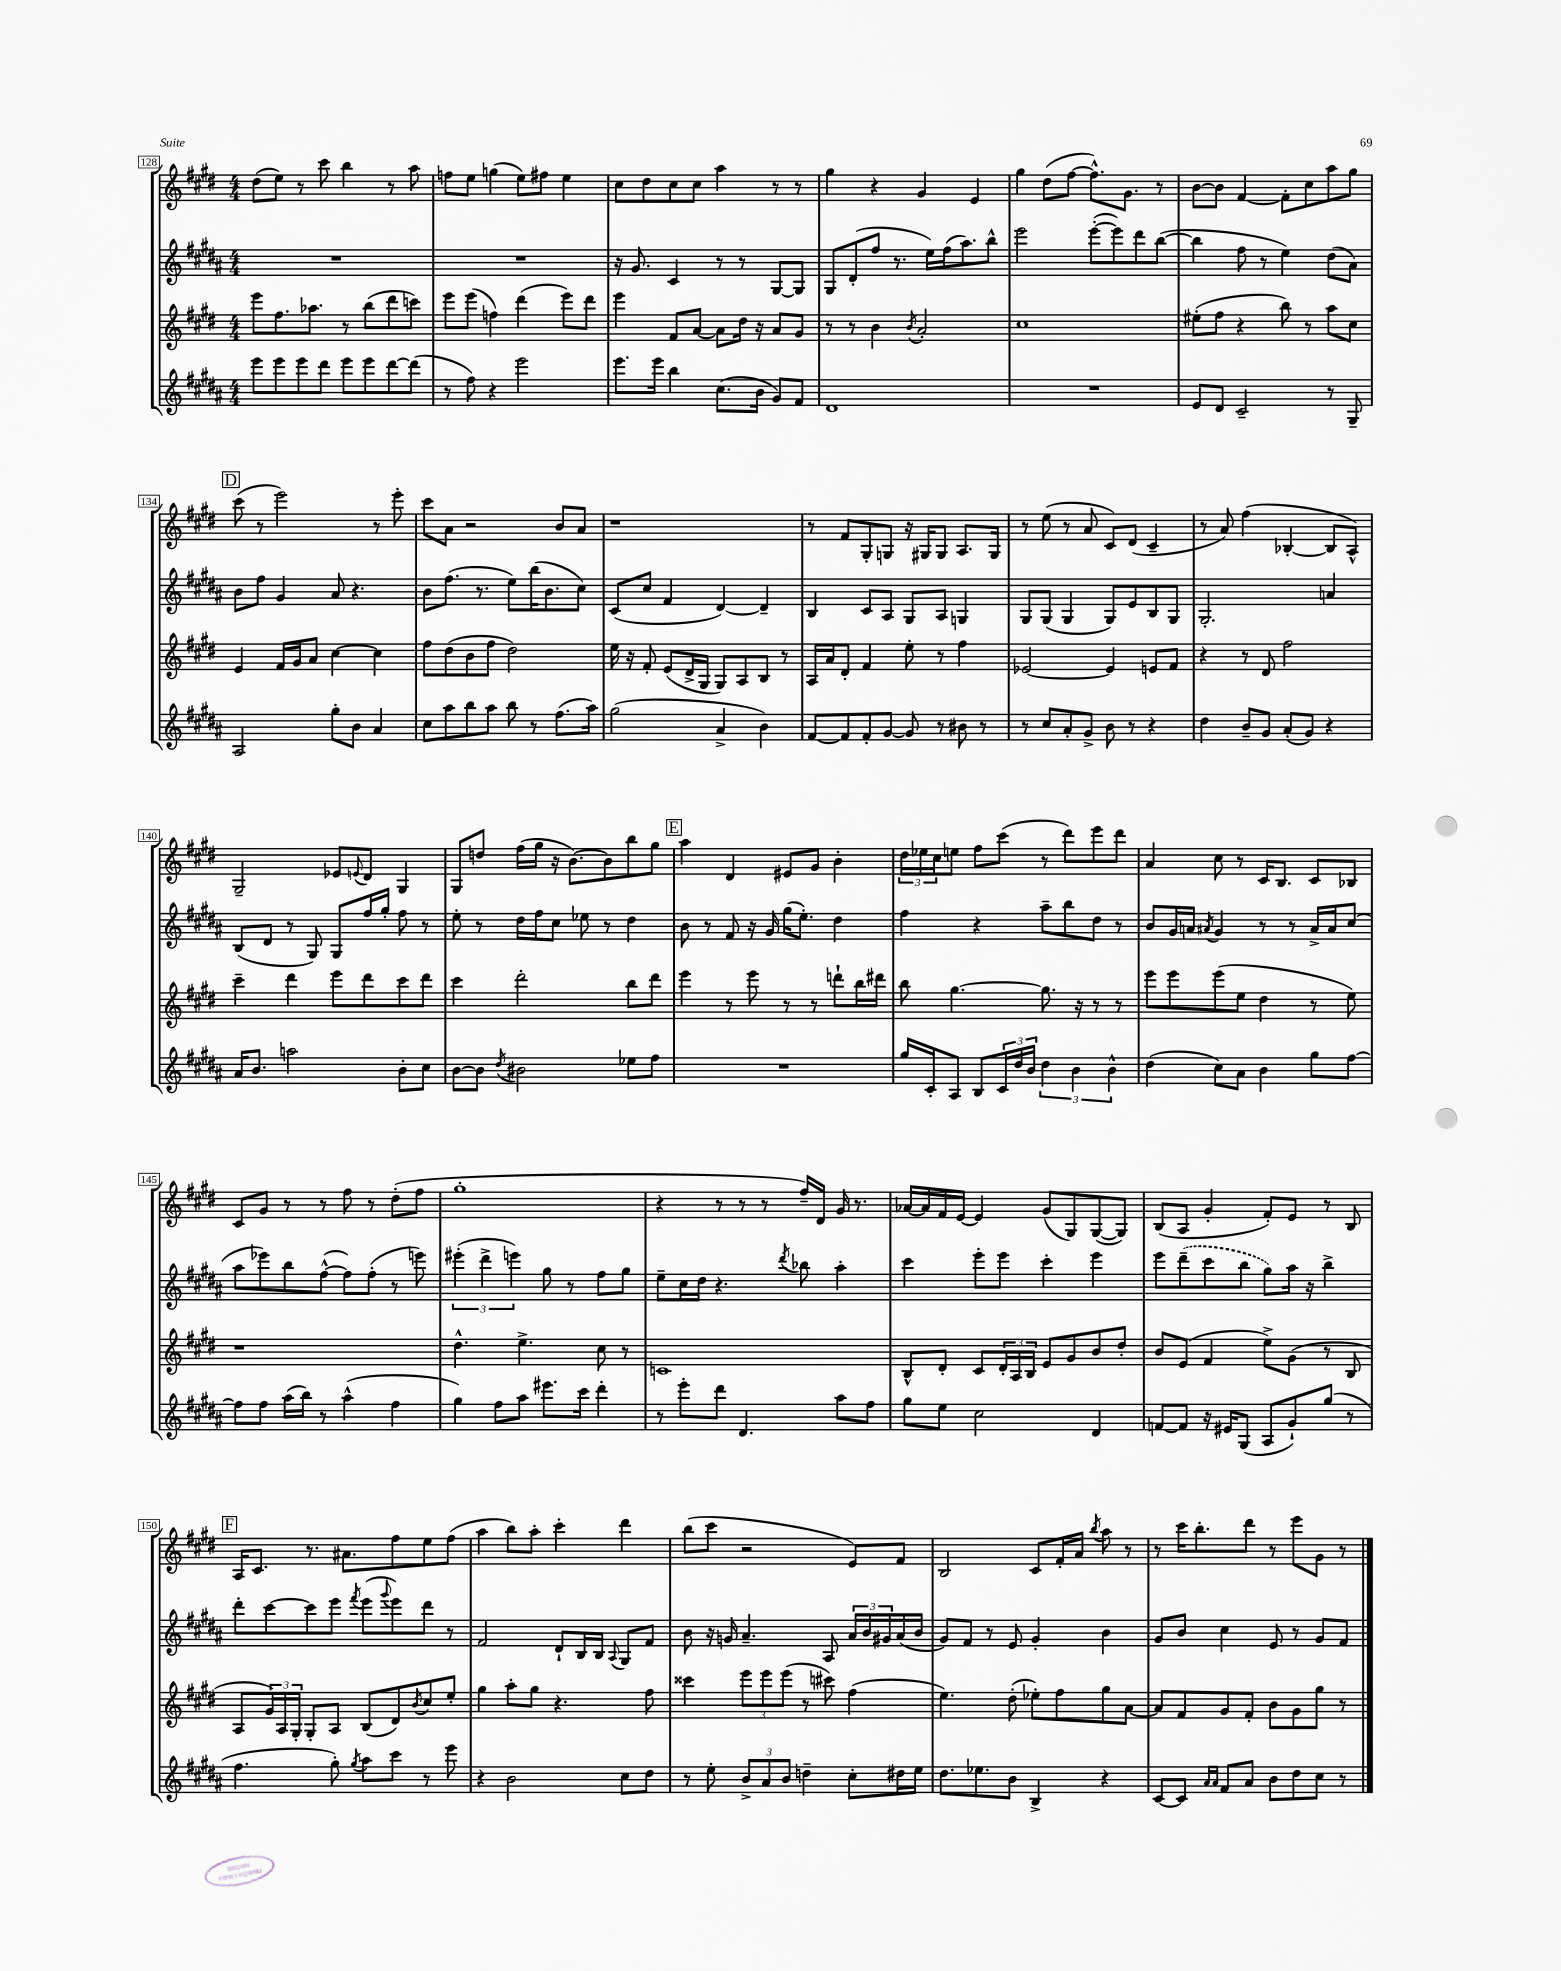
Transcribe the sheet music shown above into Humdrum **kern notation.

**kern	**kern	**kern	**kern
*staff4	*staff3	*staff2	*staff1
*clefG2	*clefG2	*clefG2	*clefG2
*k[f#c#g#d#a#]	*k[f#c#g#d#]	*k[f#c#g#d#a#]	*k[f#c#g#d#]
*M4/4	*M4/4	*M4/4	*M4/4
8eee\L	8eee\L	1r	(8dd#\L
8eee\	8.ff#\	.	8ee\J)
8eee\	.	.	8r
.	8.aa-\J	.	.
8ddd#\J	.	.	8ccc#\
8eee\L	8r	.	4bb\
8eee\	(8bb\L	.	.
[8ddd#\	8ddd#\	.	8r
(8ddd#\]J	8ccc\J)	.	8aa\
=	=	=	=
8r	8eee\L	1r	8ff\L
8ff#\)	(8eee\J	.	8ee\J
4r	4ff\)	.	(4gg\
2eee\	(4ddd#\	.	8ee\L)
.	.	.	8ff#\J
.	8eee\L)	.	4ee\
.	8ddd#\J	.	.
=	=	=	=
8.eee\L	4eee\	16r	8cc#\L
.	.	8.g#/	.
.	.	.	8dd#\
16eee\Jk	.	.	.
4bb\	8f#/L	4c#/	8cc#\
.	[8a/J	.	8cc#\J
(8.cc#\L	8a\]L	8r	4aa\
.	16dd#\Jk	8r	.
16b\Jk	16r	.	.
8g#/L)	8a/L	[8G#/L	8r
8f#/J	8g#/J	8G#/]J	8r
=	=	=	=
1d#	8r	8G#/L	4gg#\
.	8r	(8d#'/	.
.	4b\	8ff#/J	4r
.	.	8.r	.
.	8qb/	.	.
.	2a'/	.	4g#/
.	.	16ee\LL)	.
.	.	(16ff#\J	.
.	.	8.aa#\)	.
.	.	.	4e/
.	.	8bb^^\J	.
=	=	=	=
1r	1cc#	2eee\	4gg#\
.	.	.	(8dd#\L
.	.	.	[8ff#\J
.	.	([8eee'\L	8.ff#^^\]L)
.	.	8eee\])	.
.	.	.	8.g#\J
.	.	8ddd#\	.
.	.	([8bb\J	8r
=	=	=	=
8e/L	(8ee#'\L	4bb\]	[8b\L
8d#/J	8ff#\J	.	8b\]J
2c#~/	4r	8ff#\	[4f#/
.	.	8r	.
.	8bb\)	4ee\)	8f#'\]L
.	8r	.	8cc#\
8r	8aa\L	(8dd#\L	8aa\
8G#~/	8cc#\J	8a#\J)	8gg#\J
=	=	=	=
2A#/	4e/	8b\L	(8ccc#\
.	.	8ff#\J	8r
.	16f#/LL	4g#/	2eee\)
.	16g#/J	.	.
.	8a/J	.	.
8gg#'\L	[4cc#\	8a#/	.
8b\J	.	4.r	.
4a#/	4cc#\]	.	8r
.	.	.	8eee'\
=	=	=	=
8cc#\L	8ff#\L	8b\L	8ccc#\L
8aa#\	(8dd#\	(8.ff#\J	8a\J
8bb\	8b\	.	2r
.	.	8.r	.
8aa#\J	8ff#\J	.	.
8bb\	2dd#\)	8ee\L)	.
8r	.	(16bb\K	.
.	.	8.b\	.
(8.ff#\L	.	.	8b/L
.	.	8cc#\J)	8a/J
16aa#\Jk)	.	.	.
=	=	=	=
(2gg#\	16ee\	(8c#/L	1r
.	16r	.	.
.	8f#'/	8cc#/J	.
.	(8e/L	4f#/	.
.	16d#^/L	.	.
.	16G#/JJ	.	.
4a#^/	8G#/L)	[4d#/)	.
.	8A/	.	.
4b\)	8B/J	4d#~/]	.
.	8r	.	.
=	=	=	=
[8f#/L	16A/LL	4B/	8r
.	16a/J	.	.
8f#/]	8d#'/J	.	8f#/L
8f#'/	4f#/	8c#/L	8G#'/
[8g#/J	.	8A#/J	8G/J
8g#/]	8ee'\	8G#/L	16r
.	.	.	16G#/LK
8r	8r	8A#/J	8G#/J
8b#\	4ff#\	4G/	8.A/L
8r	.	.	.
.	.	.	16G#/Jk
=	=	=	=
8r	[2e-/	8G#/L	8r
8cc#/L	.	(8G#/J	(8ee\
8a#'/	.	4G#/	8r
8g#^/J	.	.	8a/
8b\	4e-/]	8G#/L)	8c#/L)
8r	.	8e/	(8d#/J
4r	8e/L	8B/	4c#~/
.	8f#/J	8G#/J	.
=	=	=	=
4dd#\	4r	2.G#'/	8r
.	.	.	8a/)
8b~/L	8r	.	(4ff#\
8g#/J	8d#/	.	.
(8a#'/L	2ff#\	.	[4B-'/
8g#/J)	.	.	.
4r	.	4a/	8B-/]L
.	.	.	8A^^/J)
=	=	=	=
16a#/LK	4ccc#~\	(8B/L	2G#~/
8.b/J	.	.	.
.	.	8d#/J	.
2aa\	4ddd#\	8r	.
.	.	8G#/)	.
.	8eee\L	8G#/L	8e-/L
.	.	.	8qqe/
.	8ddd#\	16ff#/L	8d#/J
.	.	16gg#'/JJ	.
8b'\L	8ccc#\	8ff#\	4G#/
8cc#\J	8ddd#\J	8r	.
=	=	=	=
[8b\L	4ccc#\	8ee'\	8G#/L
8b\]J	.	8r	8dd/J
8qdd#/	.	.	.
2b#\	2ddd#'\	16dd#\LL	(16ff#\LL
.	.	16ff#\J	16gg#\JJ
.	.	8cc#\J	16r
.	.	.	[8.b\L)
.	.	8ee-\	.
.	.	8r	8b\]
8ee-\L	8bb\L	4dd#\	8bb\
8ff#\J	8ddd#\J	.	8gg#\J
=	=	=	=
1r	4eee\	8b\	4aa\
.	.	8r	.
.	8r	8f#/	4d#/
.	8eee\	16r	.
.	.	16g#/	.
.	8r	(16gg#\LK	8e#/L
.	.	8.ee'\J)	.
.	8r	.	8g#/J
.	8ddd`\L	4dd#\	4b'\
.	16bb\L	.	.
.	16ddd#\JJ	.	.
=	=	=	=
16gg#/LL	8bb\	4ff#\	24dd#\LL
.	.	.	24ee-\
16c#'/J	.	.	.
.	.	.	24cc#\J
8A#/J	[4.gg#\	.	8ee\J
8B/L	.	4r	8ff#\L
24c#/L	.	.	(8ccc#\J
24dd#/	.	.	.
24b/JJ	.	.	.
6dd#\	8.gg#\]	8aa#~\L	8r
.	.	8bb\	8ddd#\L)
6b\	.	.	.
.	16r	.	.
.	8r	8dd#\J	8eee\
6b^^\	.	.	.
.	8r	8r	8ddd#\J
=	=	=	=
(4dd#\	8eee\L	8b/L	4a/
.	8eee\	16g#/L	.
.	.	16a/JJ	.
.	.	8qa#/	.
8cc#\L)	(8eee\	4g#/	8cc#\
8a#\J	8ee\J	.	8r
4b\	4dd#\	8r	16c#/LK
.	.	.	8.B/J
.	.	8r	.
8gg#\L	8r	16a#^/LL	8c#/L
.	.	16a#/J	.
[8ff#\J	8ee\)	(8cc#/J	8B-/J
=	=	=	=
8ff#\]L	1r	8aa#\L	8c#/L
8ff#\J	.	8eee-\)	8g#/J
(16aa#\LL	.	8bb\	8r
16bb\JJ)	.	.	.
8r	.	([8ff#^^\J	8r
(4aa#^^\	.	8ff#\]L)	8ff#\
.	.	(8ff#'\J	8r
4ff#\	.	8r	(8dd#'\L
.	.	8eee\)	8ff#\J
=	=	=	=
4gg#\)	4.dd#^^\	(6eee#'\	1gg#'
.	.	6ddd#^\	.
8ff#\L	.	.	.
.	.	6eee\)	.
8aa#\J	4.ee^\	.	.
8.eee#\L	.	8gg#\	.
.	.	8r	.
16ccc#\Jk	.	.	.
4ddd#'\	8cc#\	8ff#\L	.
.	8r	8gg#\J	.
=	=	=	=
8r	1c	8ee~\L	4r
8eee'\L	.	16cc#\L	.
.	.	16dd#\JJ	.
8ddd#\J	.	4.r	8r
4.d#/	.	.	8r
.	.	.	8r
.	.	8qddd#/	.
.	.	8bb-\	16ff#~/LL)
.	.	.	16d#/JJ
8aa#\L	.	4aa#'\	16g#/
.	.	.	8.r
8ff#\J	.	.	.
=	=	=	=
8gg#\L	8B^^/L	4ccc#\	[16a-/LL
.	.	.	16a-/]
8ee\J	8d#'/J	.	16f#/
.	.	.	[16e/JJ
2cc#\	8c#/L	8eee'\L	4e/]
.	24d#'/L	8eee\J	.
.	24A/	.	.
.	24B/JJ	.	.
.	8e/L	4ccc#'\	(8g#/L
.	8g#/	.	8G#/)
4d#/	8b/	4eee\	([8G#/
.	8dd#'/J	.	8G#/]J)
=	=	=	=
[8f/L	8b/L	8eee\L	(8B/L
8f/]J	(8e/J	(8ddd#~\	8A/J
16r	4f#/	8ccc#\	4g#'/
16e#/LK	.	.	.
(8G#/J	.	8bb\J	.
8A#/L	8ee^\L)	8gg#\L)	8f#'/L)
8g#`/)	(8g#\J	16aa#\Jk	8e/J
.	.	16r	.
(8gg#/J	8r	4bb^\	8r
8r	8B/	.	8B/
=	=	=	=
4.ff#\	8A/L	8ddd#'\L	16A/LK
.	.	.	8.c#/J
.	24g#/L)	[8ccc#\	.
.	24A/	.	.
.	24G#'/JJ	.	.
.	8G#'/L	8ccc#\]	8.r
8gg#'\)	8A/J	8eee\J	.
.	.	.	8.a#\L
8qgg#/	.	8qfff#/	.
8aa#\L	(8B/L	(8eee\L	.
.	.	8qqggg#/	.
8ccc#\J	8d#/)	8eee\)	8ff#\
.	8qb/	.	.
8r	8cc#/	8ddd#\J	8ee\
8eee\	8ee'/J	8r	(8ff#\J
=	=	=	=
4r	4gg#\	2f#/	4aa\
2b\	8aa'\L	.	8bb\L)
.	8gg#\J	.	8aa'\J
.	4.r	8d#`/L	4ccc#'\
.	.	16B/L	.
.	.	16B/JJ	.
.	.	8qqA#/	.
8cc#\L	.	8G#/L	4ddd#\
8dd#\J	8ff#\	8f#/J	.
=	=	=	=
8r	4ccc##\	8b\	(8bb\L
8ee'\	.	16r	8ccc#\J
.	.	16g/	.
12b^/L	12eee\L	4.a#~/	2r
12a#/	12eee\	.	.
12b/J	(12eee\J	.	.
4dd~\	8r	.	.
.	8ccc#\)	8A#/	.
8cc#'\L	(4ff#\	24a#/LL	8e/L)
.	.	24b/	.
.	.	24g#/	.
16dd#\L	.	(16a#/	8f#/J
16ee\JJ	.	16b/JJ	.
=	=	=	=
8.dd#\L	4.ee\)	8g#/L)	2B/
.	.	8f#/J	.
8.ee-\	.	.	.
.	.	8r	.
8b\J	(8dd#'\	8e/	.
4B^/	8ee-'\L)	4g#'/	8c#/L
.	8ff#\	.	16f#'/L
.	.	.	16a/JJ
.	.	.	8qbb/
4r	8gg#\	4b\	8aa\
.	[8a\J	.	8r
=	=	=	=
[8c#/L	8a/]L	8g#/L	8r
8c#/]J	8f#/	8b/J	16ccc#\LK
.	.	.	8.bb'\
16qqa#/LL	.	.	.
16qqa#/JJ	.	.	.
8f#/L	8g#/	4cc#\	.
8a#/J	8f#'/J	.	8ddd#\J
8b\L	8b\L	8e/	8r
8dd#\	8g#\	8r	8eee\L
8cc#\J	8gg#\J	8g#/L	8g#\J
8r	8r	8f#/J	8r
==	==	==	==
*-	*-	*-	*-
